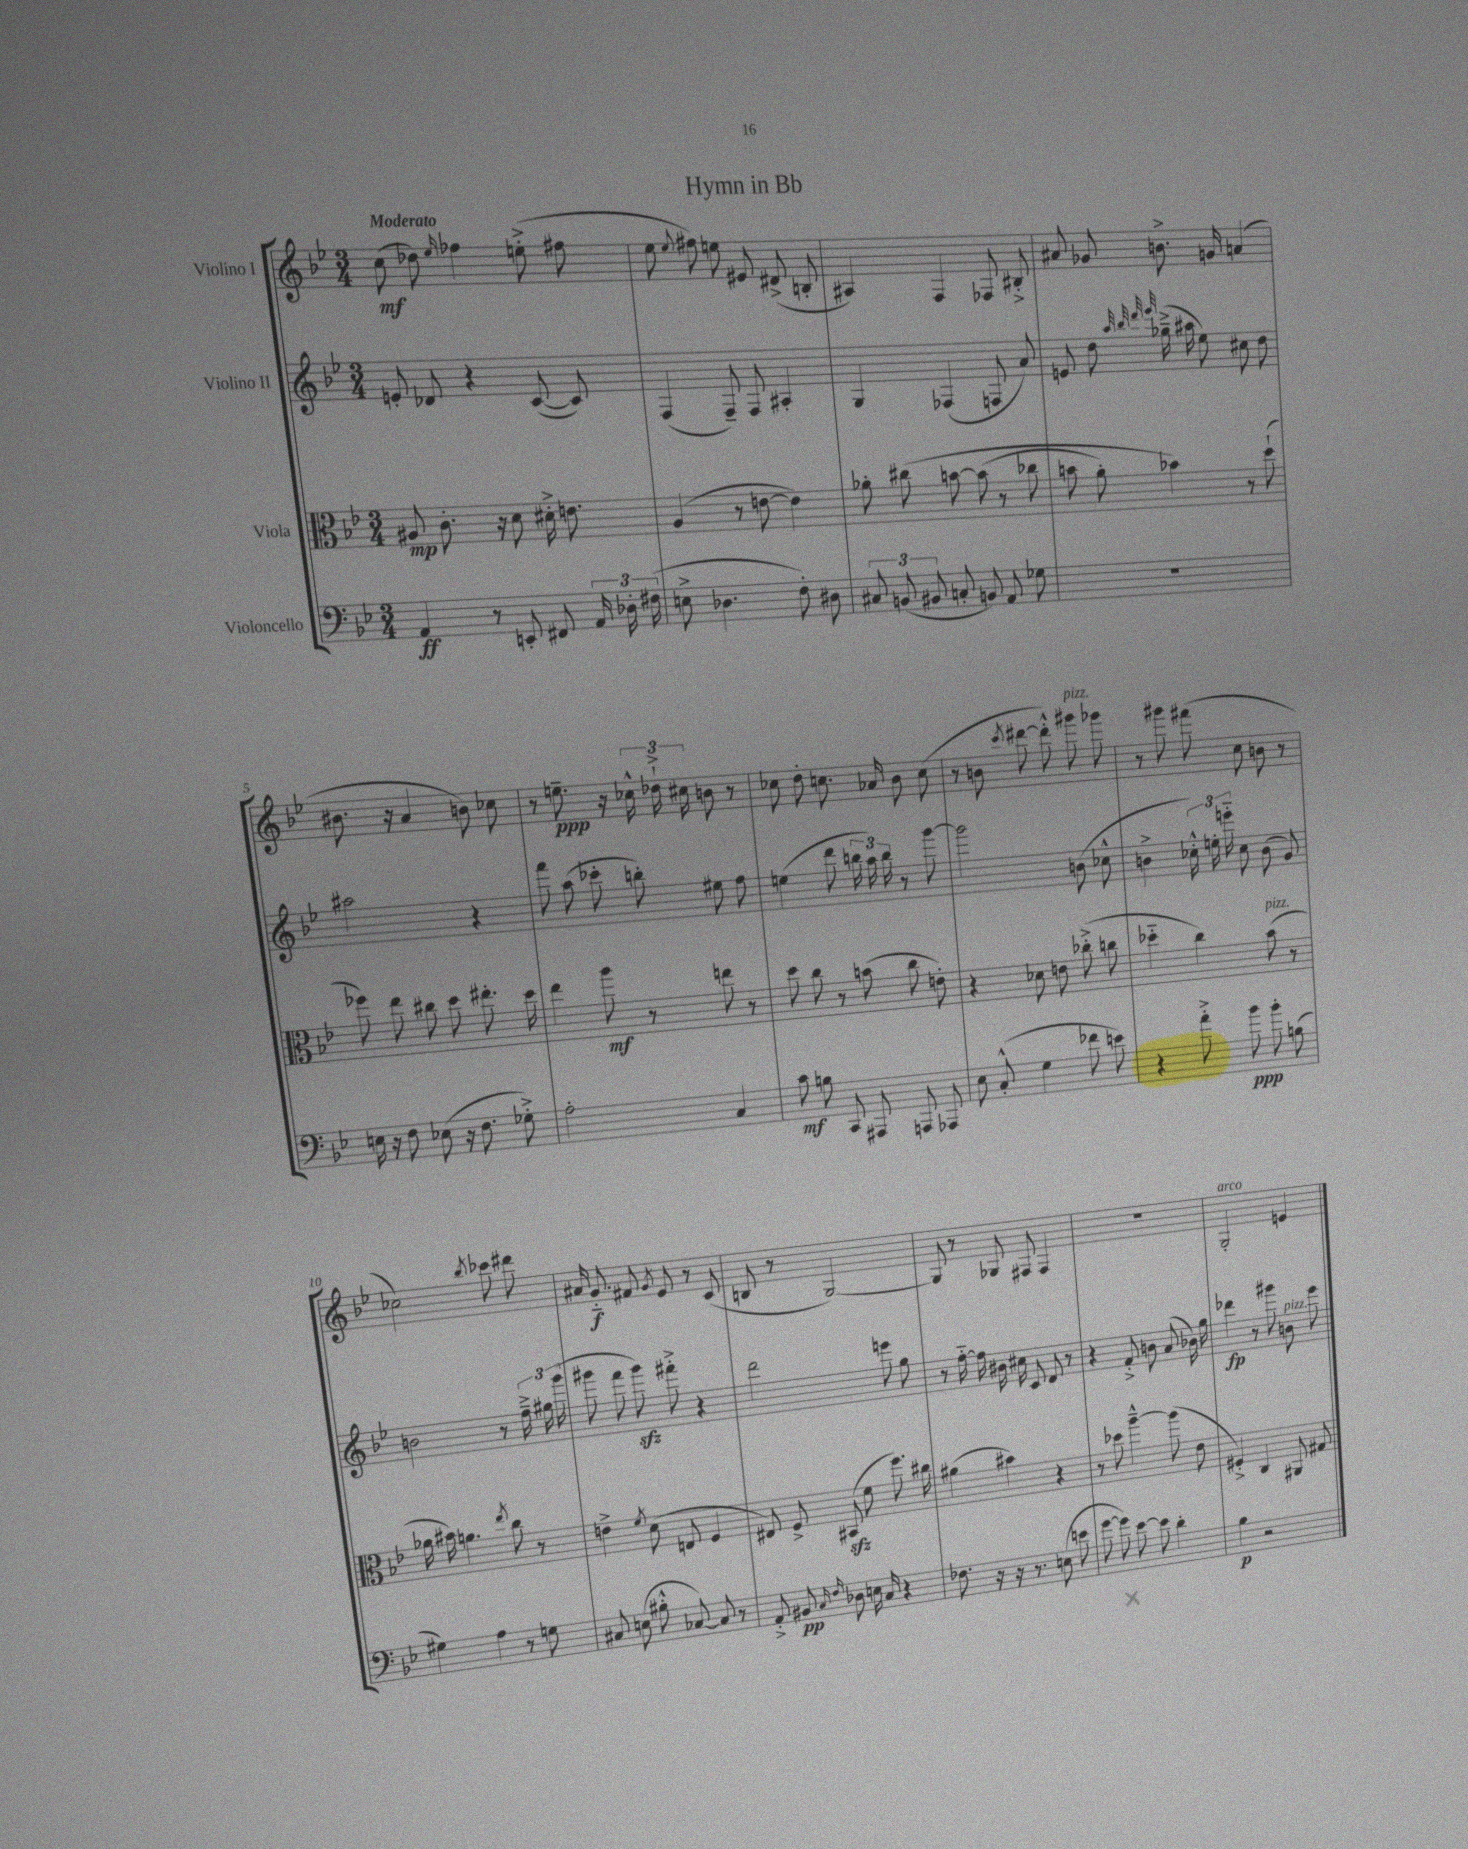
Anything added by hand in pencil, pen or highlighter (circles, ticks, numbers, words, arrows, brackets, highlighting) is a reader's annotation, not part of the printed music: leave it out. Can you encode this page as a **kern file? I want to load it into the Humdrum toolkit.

**kern	**kern	**kern	**kern
*staff4	*staff3	*staff2	*staff1
*clefF4	*clefC3	*clefG2	*clefG2
*k[b-e-]	*k[b-e-]	*k[b-e-]	*k[b-e-]
*M3/4	*M3/4	*M3/4	*M3/4
4AA	8A#	8e'	(8cc
.	8.c'	8d-	8dd-)
.	.	.	16qqee-
8r	.	4r	4ff-
.	16r	.	.
8EE'	8d	.	.
8FF#	16d#'^	([8c	(8ee'^
.	8.e	.	.
24AA	.	8c])	8ff#
24D-'	.	.	.
(24F#	.	.	.
=	=	=	=
8E^	(4A	(4F	8ee-
.	.	.	8qqee-
4.D-	.	.	8ff#)
.	8r	8F~)	8ee
.	[8e	8F	8e#
8F')	4e])	4A#'	(8d#^
8D#	.	.	8B'
=	=	=	=
12C#	8a-'	4G	4A#)
(12BB	.	.	.
.	&(8cc#	.	.
12BB#	.	.	.
8C'	[8b	(4F-	4F
8BB)	(8b]	.	.
8AA	8r	8F	8F-
8G-	8cc-	8a)	8B#'^
=	=	=	=
2.r	8b	8e	8a#
.	8a')	8dd	8g-
.	.	32qqaa	.
.	.	32qqbb-	.
.	.	32qqddd	.
.	.	32qqeee-	.
.	4b-&)	(16gg-~^	8.b^
.	.	16aa#	.
.	.	8ee-)	.
.	.	.	16g
.	8r	8cc#	(4a
.	(8dd`	8dd	.
=	=	=	=
16E	8ff-)	2aa#	8.b#
16r	.	.	.
8F	8ee-	.	.
.	.	.	16r
(8E-	8cc#	.	4a
16r	8dd	.	.
8.F	.	.	.
.	8.ee#'	4r	8b)
8G-'^)	.	.	8cc-
.	16dd	.	.
=	=	=	=
2A'	4ee-	8fff	8r
.	.	(8aa	8.ee~
.	8aa	8ccc-'	.
.	.	.	16r
.	8r	8bb')	24cc-^^
.	.	.	24dd-`^
.	.	.	24cc#
4C	8ee	8ee#	8b
.	8r	8ff	8r
=	=	=	=
8c	8dd	(4ee	8cc-
8B	8cc	.	8dd'
8CC	8r	8ddd	8.cc
8AAA#	(8b	24bb	.
.	.	24aa)	.
.	.	.	16a-
.	.	24bb	.
8AAA	8cc	8r	8b-
8AAA-	8e')	[8ggg	(8cc
=	=	=	=
8E-	4r	2ggg]	8r
(8C'^^	.	.	8b
.	.	.	8qccc
4G	8d-	.	[8ddd#
.	8e	.	8ddd#'^^])
8f-	(8cc-'^	(8b	8ggg#
8e)	8cc	8cc-^^	8ggg-
=	=	=	=
4r	4dd-'~	4b^	8r
.	.	.	8ggg#
8a'^	4cc)	24cc-'^^)	(8fff#
.	.	24ee'	.
.	.	24eee'~	.
8b-	.	8cc-	8cc
8b-'	(8b-	(8b	8b
(8B	8r	8g)	8r
=	=	=	=
4G#)	16a-	2b	2cc-)
.	16b#)	.	.
.	4.a	.	.
4A	.	.	.
.	8qee-	.	8qbb-
8r	8cc	8r	8ccc-
8G	8r	24ff~^	8ddd#
.	.	24gg#	.
.	.	(24ggg	.
=	=	=	=
8C#	4e^	8ggg#	16a#
.	.	.	8.g'~
(8E	.	8fff	.
.	8qf	.	.
8B#'^^	(8d	8ggg#)	8f#
.	.	.	8qg
[8C-)	8E	8fff#'^	8e-
8C-]	4F	4r	8r
8r	.	.	(8c
=	=	=	=
8AA'^	8E#)	2ddd	8B
8BB#	8F^	.	8r
16qqC	.	.	.
16qqF	.	.	.
8D-	(8BB#	.	[2G)
16E	8f	.	.
16C	.	.	.
4r	8.ff)	8eee	.
.	.	8gg	.
.	16cc#	.	.
=	=	=	=
8.F-	(4a#	8r	8G]
.	.	[16ff'~	8r
16r	.	16ff]	.
16r	4b#)	16b#	8G-
8.r	.	16cc#	.
.	.	8c	8F#
(8E	4r	8d	4F#
8e	.	8r	.
=	=	=	=
[8g	8r	4r	2.r
8g])	8dd-	.	.
[8e-	[4aa~^^	8f'^	.
8e-]	.	8b	.
4d'	(8aa]	(8a	.
.	8e-	16b-)	.
.	.	16gg	.
=	=	=	=
4B-	4F#'^)	4ddd-	2G'
2r	4C	8r	.
.	.	8ggg#	.
.	8AA#	8b	4e
.	8G#	8eee-	.
==	==	==	==
*-	*-	*-	*-
